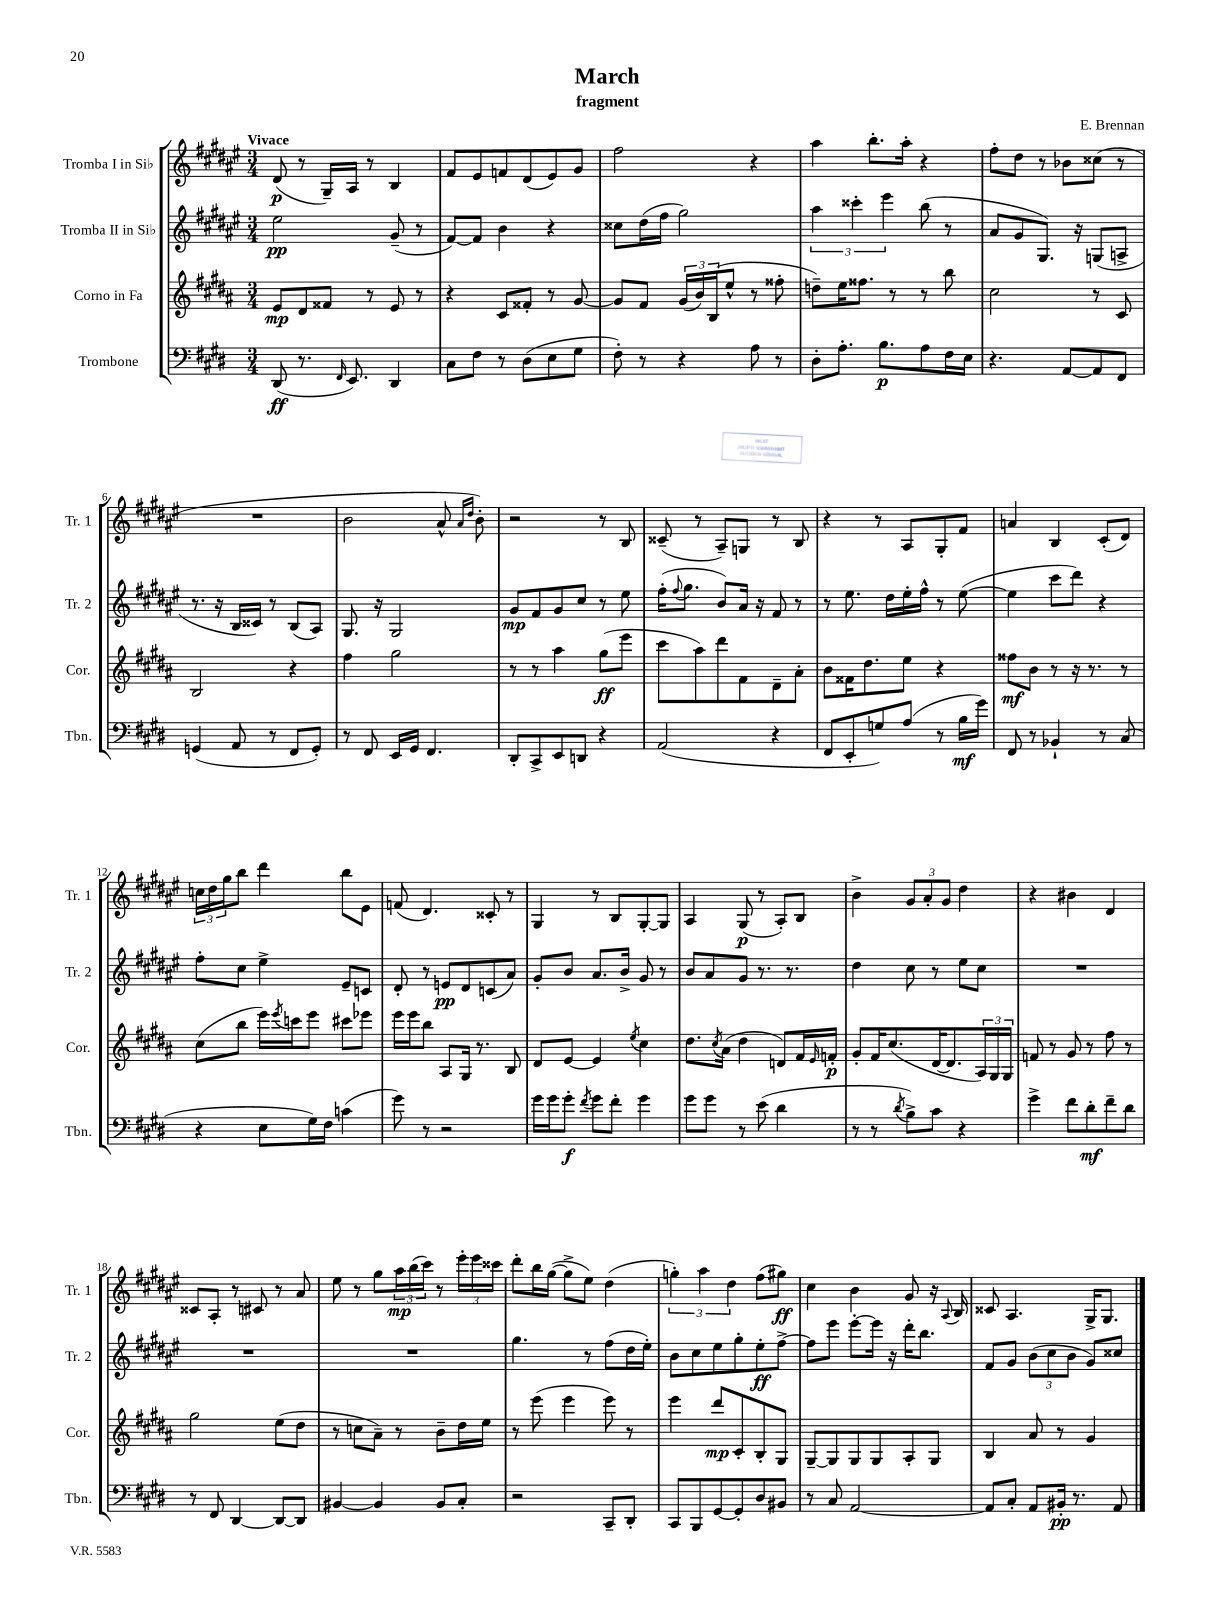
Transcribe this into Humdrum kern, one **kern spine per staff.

**kern	**kern	**kern	**kern
*staff4	*staff3	*staff2	*staff1
*clefF4	*clefG2	*clefG2	*clefG2
*k[f#c#g#d#]	*k[f#c#g#d#a#]	*k[f#c#g#d#a#e#]	*k[f#c#g#d#a#e#]
*M3/4	*M3/4	*M3/4	*M3/4
(8DD#	8e	2ee#	(8d#
8.r	8d#	.	8r
.	8f##	.	16G#~)
16qqFF#	.	.	.
8.EE)	.	.	16A#
.	8r	.	8r
4DD#	8e	(8g#~	4B
.	8r	8r	.
=	=	=	=
8C#	4r	[8f#)	8f#
8F#	.	8f#]	8e#
8r	8c#	4b	8f
(8D#	8f##'	.	(8d#
8E	8r	4r	8e#)
8G#	[8g#	.	8g#
=	=	=	=
8F#')	8g#]	8cc##	2ff#
8r	8f#	(16dd#	.
.	.	16ff#	.
4r	(24g#	2gg#)	.
.	24b)	.	.
.	(24B	.	.
.	8ee^^	.	.
8A	8r	.	4r
8r	8ff##'	.	.
=	=	=	=
8D#'	8dd~)	6aa#	4aa#
8.A'	16ee	.	.
.	.	6ccc##'	.
.	8.ff##	.	.
.	.	.	8.bb'
8.B	.	.	.
.	.	6eee#	.
.	8r	.	.
.	.	.	16aa#'
8A	8r	(8bb	4r
16F#	8bb	8r	.
16E	.	.	.
=	=	=	=
4.r	2cc#	8a#	8ff#'
.	.	8g#	8dd#
.	.	8.G#)	8r
[8AA	.	.	8b-
.	.	16r	.
8AA]	8r	(8G	(8cc##
8FF#	8c#	8A^	8r
=	=	=	=
(4GG	2B	8.r	2.r
.	.	16r	.
8AA	.	16B	.
.	.	16c##)	.
8r	.	8r	.
8FF#	4r	(8B	.
8GG')	.	8A#)	.
=	=	=	=
8r	4ff#	8.G#	2b
8FF#	.	.	.
.	.	16r	.
16EE	2gg#	2G#	.
16GG#	.	.	.
4.FF#	.	.	.
.	.	.	8a#^^
.	.	.	16qqa#
.	.	.	16qqdd#
.	.	.	8b')
=	=	=	=
8DD#'	8r	8g#	2r
8CC#^	8r	8f#	.
8EE	4aa#	8g#	.
8DD	.	8cc#	.
4r	(8gg#	8r	8r
.	8eee	8ee#	8B
=	=	=	=
(2AA	8ccc#	(16ff#'	(8c##~
.	.	8qqff#	.
.	.	8.gg#	.
.	8aa#)	.	8r
.	8ddd#	8b)	8A#~)
.	8f#	16a#	8G
.	.	16r	.
4r	8d#~	8f#	8r
.	8a#'	8r	8B
=	=	=	=
8FF#	8b	8r	4r
8EE'	16f##	8.ee#	.
.	8.dd#	.	.
8G)	.	.	8r
.	.	16dd#	.
(8A	8ee	16ee#'	8A#
.	.	16ff#^^	.
8r	4r	8r	8G#'
16B	.	([8ee#	8f#
16g#)	.	.	.
=	=	=	=
8FF#	8ff##	4ee#]	4a
8r	8b	.	.
4BB-`	8r	8ccc#	4B
.	16r	8ddd#)	.
.	8.r	.	.
8r	.	4r	(8c#'
(8C#	8r	.	8d#)
=	=	=	=
4r	(8cc#	8ff#'	24cc
.	.	.	24dd#
.	.	.	24gg#
.	8bb	8cc#	8bb
8E	16eee)	4ee#^	4ddd#
.	8qeee	.	.
.	16ccc	.	.
16G#)	8eee	.	.
16F#	.	.	.
(4c	8ccc#	8e#~	8bb
.	8eee-	8c	8e#
=	=	=	=
8g#)	16eee	8d#'	(8f
.	16eee	.	.
8r	8bb	8r	4.d#)
2r	8A#	8e	.
.	16G#	8d#	.
.	8.r	.	.
.	.	(8c	8c##'
.	8B	8a#)	8r
=	=	=	=
16g#	8d#	8g#'	4G#
16g#	.	.	.
8g#'	[8e	8b	.
8qf#	.	.	.
8g#	4e]	8.a#	8r
8f#'	.	.	8B
.	.	16b^	.
.	8qee	.	.
4g#	4cc#	8g#	[8G#'
.	.	8r	8G#]
=	=	=	=
8g#	8.dd#	8b	4A#
8g#	.	8a#	.
.	8qcc#	.	.
.	(16a#	.	.
8r	4dd#	8g#	(8G#
(8e	.	8.r	8r
4d#	8d)	.	8A#')
.	.	8.r	.
.	16f#	.	8B
.	16qqe	.	.
.	16f'	.	.
=	=	=	=
8r	8g#'	4dd#	4b^
8r	16f#	.	.
.	(8.cc#	.	.
8qd#	.	.	.
8B^)	.	8cc#	12g#
.	.	.	12a#'
8c#	[16d#	8r	.
.	.	.	12g#
.	8.d#]	.	.
4r	.	8ee#	4dd#
.	24A#)	8cc#	.
.	24G#	.	.
.	24G#	.	.
=	=	=	=
4g#^	8f	2.r	4r
.	8r	.	.
8f#	8g#	.	4b#
8d#'	8r	.	.
8f#~	8ff#	.	4d#
8d#	8r	.	.
=	=	=	=
8r	2gg#	2.r	8c##
8FF#	.	.	8A#'
[4DD#	.	.	8r
.	.	.	8c#
8DD#_	(8ee	.	8r
8DD#]	8dd#	.	8a#
=	=	=	=
[4BB#	8r	2.r	8ee#
.	8cc	.	8r
4BB#]	8a#~)	.	8gg#
.	8r	.	24aa#
.	.	.	(24bb
.	.	.	24ccc#)
8BB#	8b~	.	8r
8C#'	16dd#	.	24eee#'
.	.	.	24eee#
.	16ee	.	.
.	.	.	24ccc##
=	=	=	=
2r	8r	4.gg#	8ddd#'
.	(8eee	.	16bb
.	.	.	([16gg#
.	4eee	.	8gg#^]
.	.	8r	8ee#)
8CC#~	8eee)	(8ff#	(4dd#
8DD#'	8r	16dd#	.
.	.	16ee#')	.
=	=	=	=
8CC#	4eee	8b	6gg')
8BBB	.	8cc#	.
.	.	.	6aa#
[8GG#	8ddd#	8ee#	.
.	.	.	6dd#
8GG#']	8c#'	8gg#'	.
8D#	8B'	8ee#'	(8ff#
8BB#	8G#	[8ff#^	8gg#)
=	=	=	=
8r	[8G#~	8ff#]	4cc#
8C#	8G#]	8eee#	.
[2AA	8G#	[8eee#'	4b
.	8G#	16eee#]	.
.	.	16r	.
.	8A#'	16ddd#'	8g#
.	.	8.bb	.
.	8G#	.	16r
.	.	.	8qqA#
.	.	.	16B
=	=	=	=
8AA]	4B	8f#	8c##
8C#'	.	8g#	4.A#
8AA	8a#	(12b	.
.	.	12cc#	.
16BB#'	8r	.	.
.	.	12b	.
8.r	.	.	.
.	4g#	8g#)	16G#^
.	.	.	8.G#
8AA	.	8cc##	.
==	==	==	==
*-	*-	*-	*-
